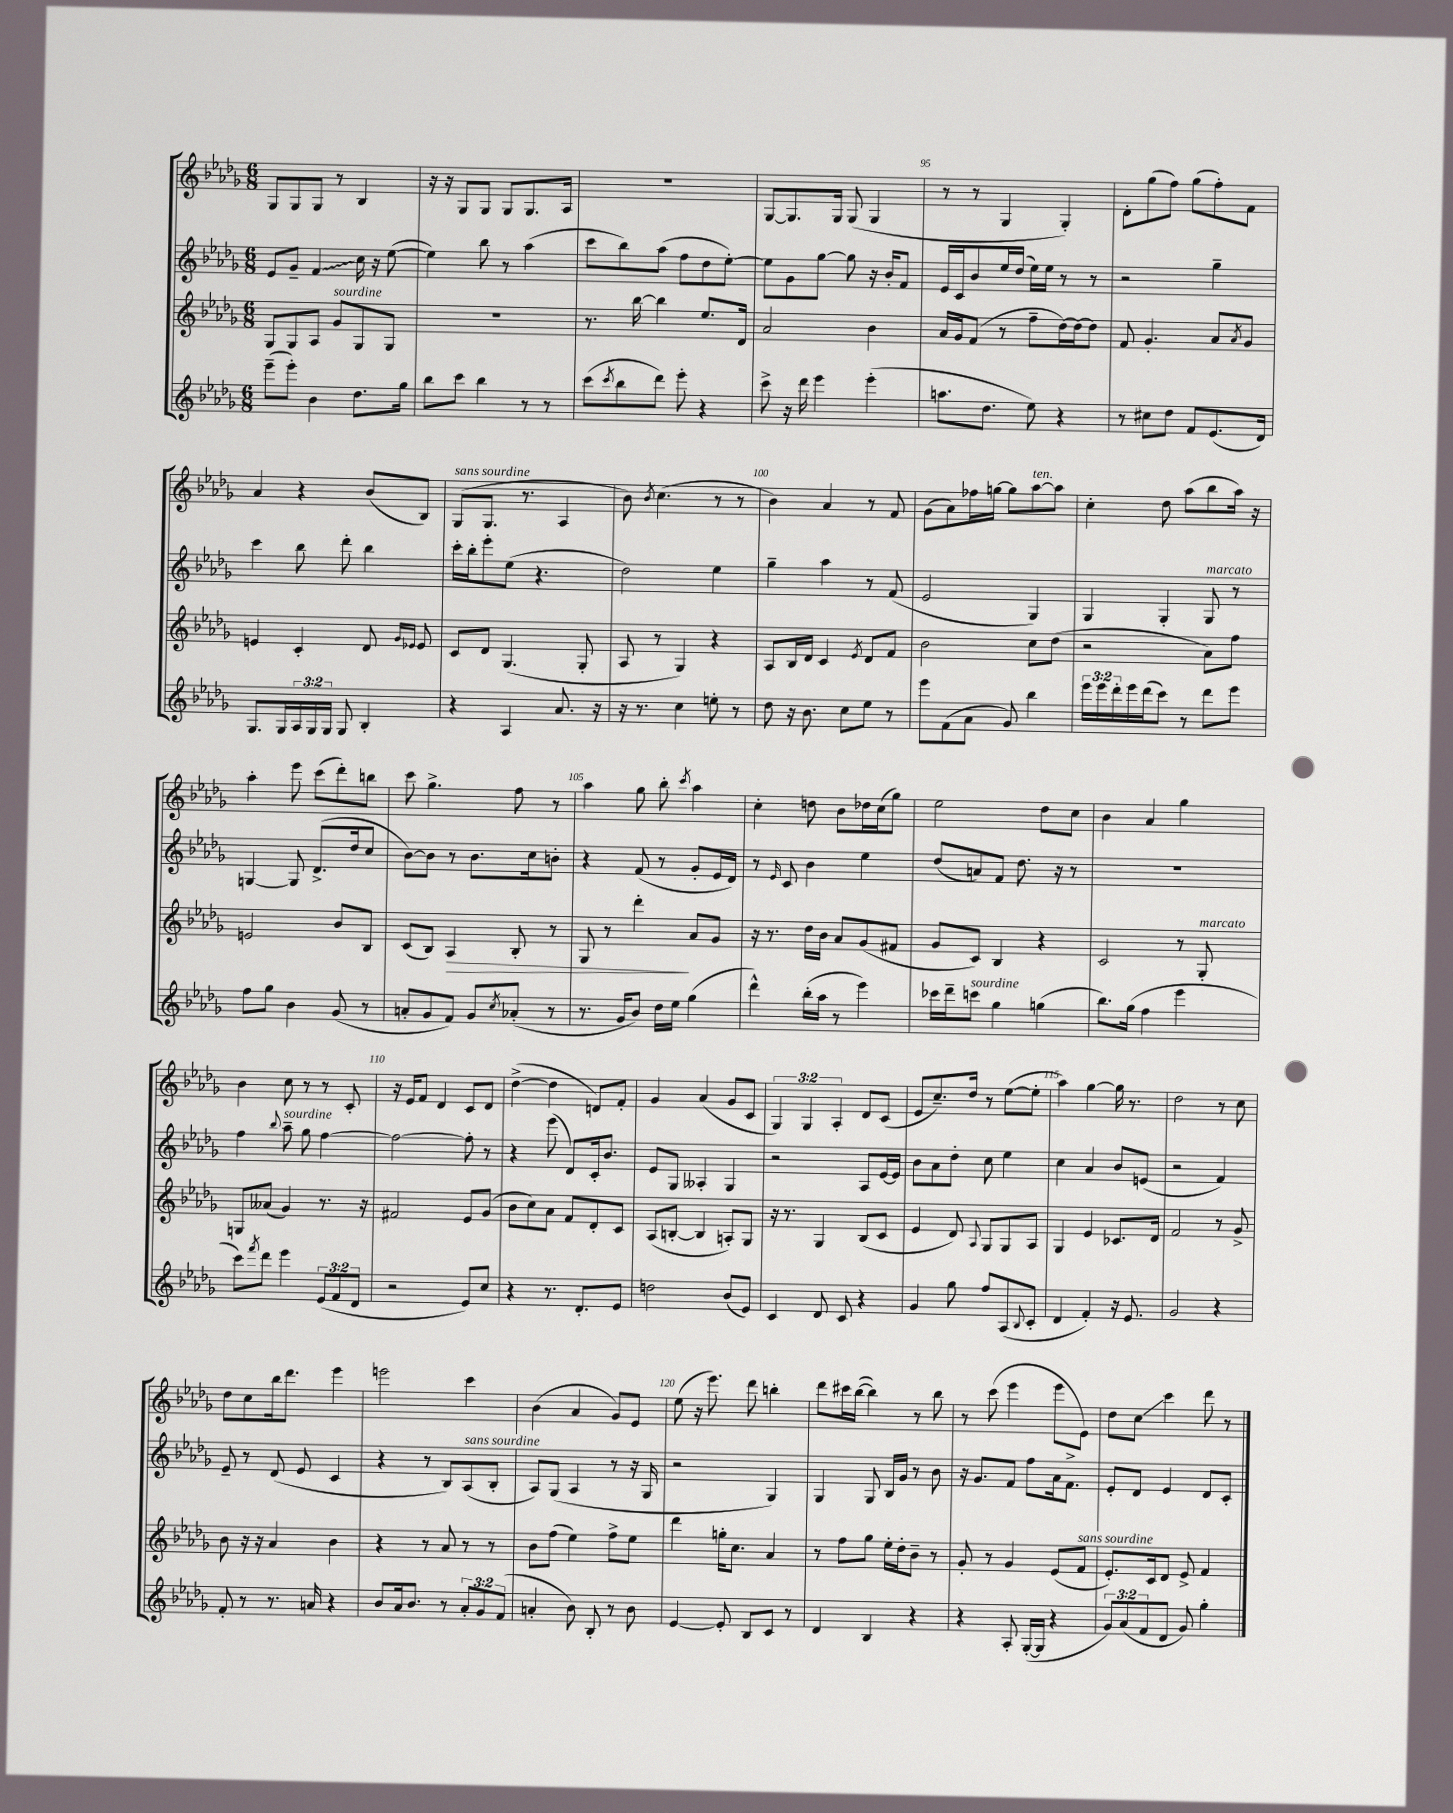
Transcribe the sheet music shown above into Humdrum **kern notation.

**kern	**kern	**kern	**kern
*staff4	*staff3	*staff2	*staff1
*clefG2	*clefG2	*clefG2	*clefG2
*k[b-e-a-d-g-]	*k[b-e-a-d-g-]	*k[b-e-a-d-g-]	*k[b-e-a-d-g-]
*M6/8	*M6/8	*M6/8	*M6/8
(8eee-~	8G-	8e-	8G-
8eee-')	8G-	8g-~	8G-
4b-	8A-	4f	8G-
.	8g-	.	8r
8.dd-	8G-	16cc	4B-
.	.	16r	.
.	8G-	([8ee-	.
16gg-	.	.	.
=	=	=	=
8bb-	2.r	4ee-])	16r
.	.	.	16r
8ccc	.	.	8G-
4bb-	.	8bb-	8G-
.	.	8r	8G-
8r	.	(4aa-	8.G-
8r	.	.	.
.	.	.	16A-
=	=	=	=
(8ccc	8.r	8ccc	2.r
8qccc	.	.	.
8bb-	.	8bb-)	.
.	[16bb-	.	.
8ddd-)	4bb-]	(8aa-	.
8eee-'	.	8ff	.
4r	8.ee-	8dd-	.
.	.	[8ee-')	.
.	16d-	.	.
=	=	=	=
8ccc^	2a-	8ee-]	[8G-
16r	.	8g-	8.G-]
16ddd-	.	.	.
4eee-	.	[8gg-	.
.	.	.	16G-
.	.	8gg-]	(8G-
(4eee-'	4b-	16r	4G-
.	.	16b-'	.
.	.	8f	.
=	=	=	=
8.aa	16a-	16e-	8r
.	16g-	16c	.
.	(8f	8b-	8r
8.dd-	.	.	.
.	8r	16ee-	4G-
.	.	(16dd-	.
8ee-)	8ff~	16ee-)	.
.	.	16ee-	.
4r	[16dd-)	8r	4G-')
.	16dd-_	.	.
.	8dd-]	8r	.
=	=	=	=
8r	8f	2r	8d-'
8cc#	4.g-'	.	(8gg-
8dd-	.	.	8ff)
8f	.	.	(8gg-
(8.e-	8a-	4gg-~	8ff')
.	8qa-	.	.
.	8g-	.	8f
16d-)	.	.	.
=	=	=	=
8.G-	4e	4ccc	4a-
16G-	.	.	.
24A-	4c'	8bb-	4r
24G-	.	.	.
24G-	.	.	.
8G-	.	8ddd-'	.
4B-'	8d-	4bb-	(8b-
.	16qqg-	.	.
.	16qqe-	.	.
.	8e-	.	8B-)
=	=	=	=
4r	8c	16ccc'	(8G-
.	.	16bb-'	.
.	8d-	8eee-'	8.G-
4A-	(4.G-	(8ee-	.
.	.	.	8.r
.	.	4.r	.
8.a-	.	.	4A-
.	8G-'	.	.
16r	.	.	.
=	=	=	=
16r	8A-	2dd-)	8b-)
8.r	.	.	.
.	.	.	8qb-
.	8r	.	(4.cc
4cc	4G-)	.	.
8ee'	4r	4ee-	8r
8r	.	.	8r
=	=	=	=
8dd-	8A-	4gg-~	4b-)
16r	16B-	.	.
8.b-	16d-	.	.
.	4c	4aa-	4a-
8cc	.	.	.
.	8qe-	.	.
8ee-	8d-	8r	8r
8r	8f	(8f	8f
=	=	=	=
8eee-	2b-	2e-	(8g-
(8f	.	.	8a-)
8a-	.	.	16ff-
.	.	.	[16gg
8g-)	.	.	8gg]
4bb-	8cc	4G-)	[8aa-
.	(8dd-	.	8aa-]
=	=	=	=
24eee-	2r	4G-	4cc'
24eee-	.	.	.
24ddd-'	.	.	.
16eee-	.	.	.
(16ddd-	.	.	.
8ccc)	.	4G-'	8dd-
8r	.	.	(8aa-
8ddd-	8a-)	8G-	8bb-
8eee-	8ff	8r	16aa-)
.	.	.	16r
=	=	=	=
8ff	2e	[4G	4aa-'
8gg-	.	.	.
4b-	.	8G]	8eee-
.	.	(8.d-^	(8ccc
(8g-	8b-	.	8ddd-')
.	.	16dd-	.
8r	8B-	8cc	8bb
=	=	=	=
8a'	(8c	[8b-)	8ccc
8g-	8B-)	8b-]	4.gg-^
8f)	4A-	8r	.
8g-	.	8.b-	.
8qcc	.	.	.
(8a-'	8B-'	.	8ff
.	.	16cc	.
8r	8r	8b'	8r
=	=	=	=
8.r	8G-	4r	4aa-
.	8r	.	.
16g-	.	.	.
8b-)	4ddd-'	(8f	8gg-
16dd-	.	8r	8bb-'
16ee-	.	.	.
.	.	.	8qccc
(4gg-	8a-	8g-'	4aa-
.	8g-	16e-	.
.	.	16d-)	.
=	=	=	=
4ddd-^^)	16r	8r	4cc'
.	8.r	.	.
.	.	16qqe-	.
.	.	8c	.
(16bb-'	16dd-	4b-	8dd
16aa-	16b-	.	.
8r	8a-	.	8b-
4eee-)	(8g-	4ee-	16dd-
.	.	.	(16cc
.	8f#	.	8gg-)
=	=	=	=
16ccc-	8g-	(8dd-	2ee-
16ddd-~	.	.	.
8ccc	8c)	8a)	.
4gg-	4B-	8f	.
.	.	8.dd-	.
(4gg	4r	.	8dd-
.	.	16r	.
.	.	8r	8cc
=	=	=	=
8.bb-)	2c	2.r	4b-
(16gg-	.	.	.
4ff	.	.	4a-
4eee-	8r	.	4gg-
.	8G-'	.	.
=	=	=	=
8ccc)	8G	4ff	4b-
8qfff	.	.	.
8ddd-	(8a--	.	.
.	.	8qqbb-	.
4eee-	4g-)	8aa-~	8cc
.	.	8gg-	8r
(12e-	8.r	[4ff	8r
12f	.	.	.
.	.	.	8c'
12d-	.	.	.
.	16r	.	.
=	=	=	=
2r	2f#	2ff_	16r
.	.	.	16e-
.	.	.	8f
.	.	.	4d-
8e-)	8e-	8ff']	8c
8cc	(8g-	8r	8d-
=	=	=	=
4r	8b-	4r	([4dd-^
.	8cc)	.	.
8.r	8a-	(8eee-	4dd-]
.	8f	8d-)	.
8.d-'	.	.	.
.	8d-'	16c'	8d)
.	.	8.b-	.
8e-	8c	.	8f'
=	=	=	=
2dd	(8A-	8e-	4g-
.	[8B'	8G-	.
.	4B]	4A--'	(4a-
(8b-	8A')	4G-	8g-
8e-)	8G-	.	8c
=	=	=	=
4c	16r	2r	6G-)
.	8.r	.	.
.	.	.	6G-
8d-	4G-	.	.
.	.	.	6A-'
8c	.	.	.
4r	(8B-	8A-	8d-
.	8c	[16e-	(8c
.	.	16e-]	.
=	=	=	=
4g-	4e-	8b-	8e-
.	.	8a-	8.cc~)
8gg-	8d-)	8dd-'	.
.	.	.	16dd-
.	8qqA-	.	.
8ff	8G-	8cc	8r
(8A-	8G-	4ee-	([8ee-
8qqB-	.	.	.
8c'	8A-	.	8ee-']
=	=	=	=
4d-	4G-	4cc	4aa-)
4f')	4e-	4a-	[4gg-
16r	8.c-	8b-	16gg-]
8.e-	.	.	8.r
.	.	(8e	.
.	16d-	.	.
=	=	=	=
2g-	2f	2r	2dd-
4r	8r	4f)	8r
.	8g-^	.	8cc
=	=	=	=
8f'	8b-	8e-~	8dd-
8r	16r	8r	8cc
.	16r	.	.
8.r	4a-	(8d-	16bb-
.	.	.	8.ddd-
.	.	8e-	.
16a	.	.	.
4r	4b-	4c	4eee-
=	=	=	=
8b-	4r	4r	2eee
16a-	.	.	.
8.b-	.	.	.
.	8r	8r	.
8r	8a-	8B-)	.
12a-'	8r	(8A-	4ccc
12g-	.	.	.
.	8r	8B-'	.
(12f	.	.	.
=	=	=	=
4a'	8b-	8A-)	(4b-
.	(8ff	(8G-	.
8b-)	4ee-)	4A-	4a-
8B-'	.	.	.
8r	8ff^	8r	8g-)
8b-	8ee-	16r	8e-
.	.	16G-	.
=	=	=	=
[4e-	4ddd-	2r	(8ee-
.	.	.	16r
.	.	.	8.eee-)
8e-']	16gg'	.	.
.	8.cc	.	.
8B-	.	.	8ddd-
8c	4a-	4G-)	4bb'
8r	.	.	.
=	=	=	=
4d-	8r	4G-	8ddd-
.	8ff	.	16ccc#
.	.	.	([16bb-
4B-	8gg-	8G-	4bb-])
.	16ee-'	16B-	.
.	16dd-'	16g-	.
4r	8b-~	8r	8r
.	8r	8b-	8bb-
=	=	=	=
4r	8g-'	16r	8r
.	.	8.g-	.
.	8r	.	(8ccc
8A-'	4g-	8f	4eee-
([16G-'	.	8ff	.
16G-]	.	.	.
4r	(8e-	16a-	8eee-
.	.	8.f^	.
.	8f	.	8e-)
=	=	=	=
12g-)	8.e-')	8e-'	8dd-
(12a-	.	.	.
.	.	8d-	8cc
12f	.	.	.
.	16c	.	.
8d-	8d-	4e-	4ccc
8g-)	8e-^	.	.
4gg-'	4f	8d-	8ddd-
.	.	8c'	8r
==	==	==	==
*-	*-	*-	*-
